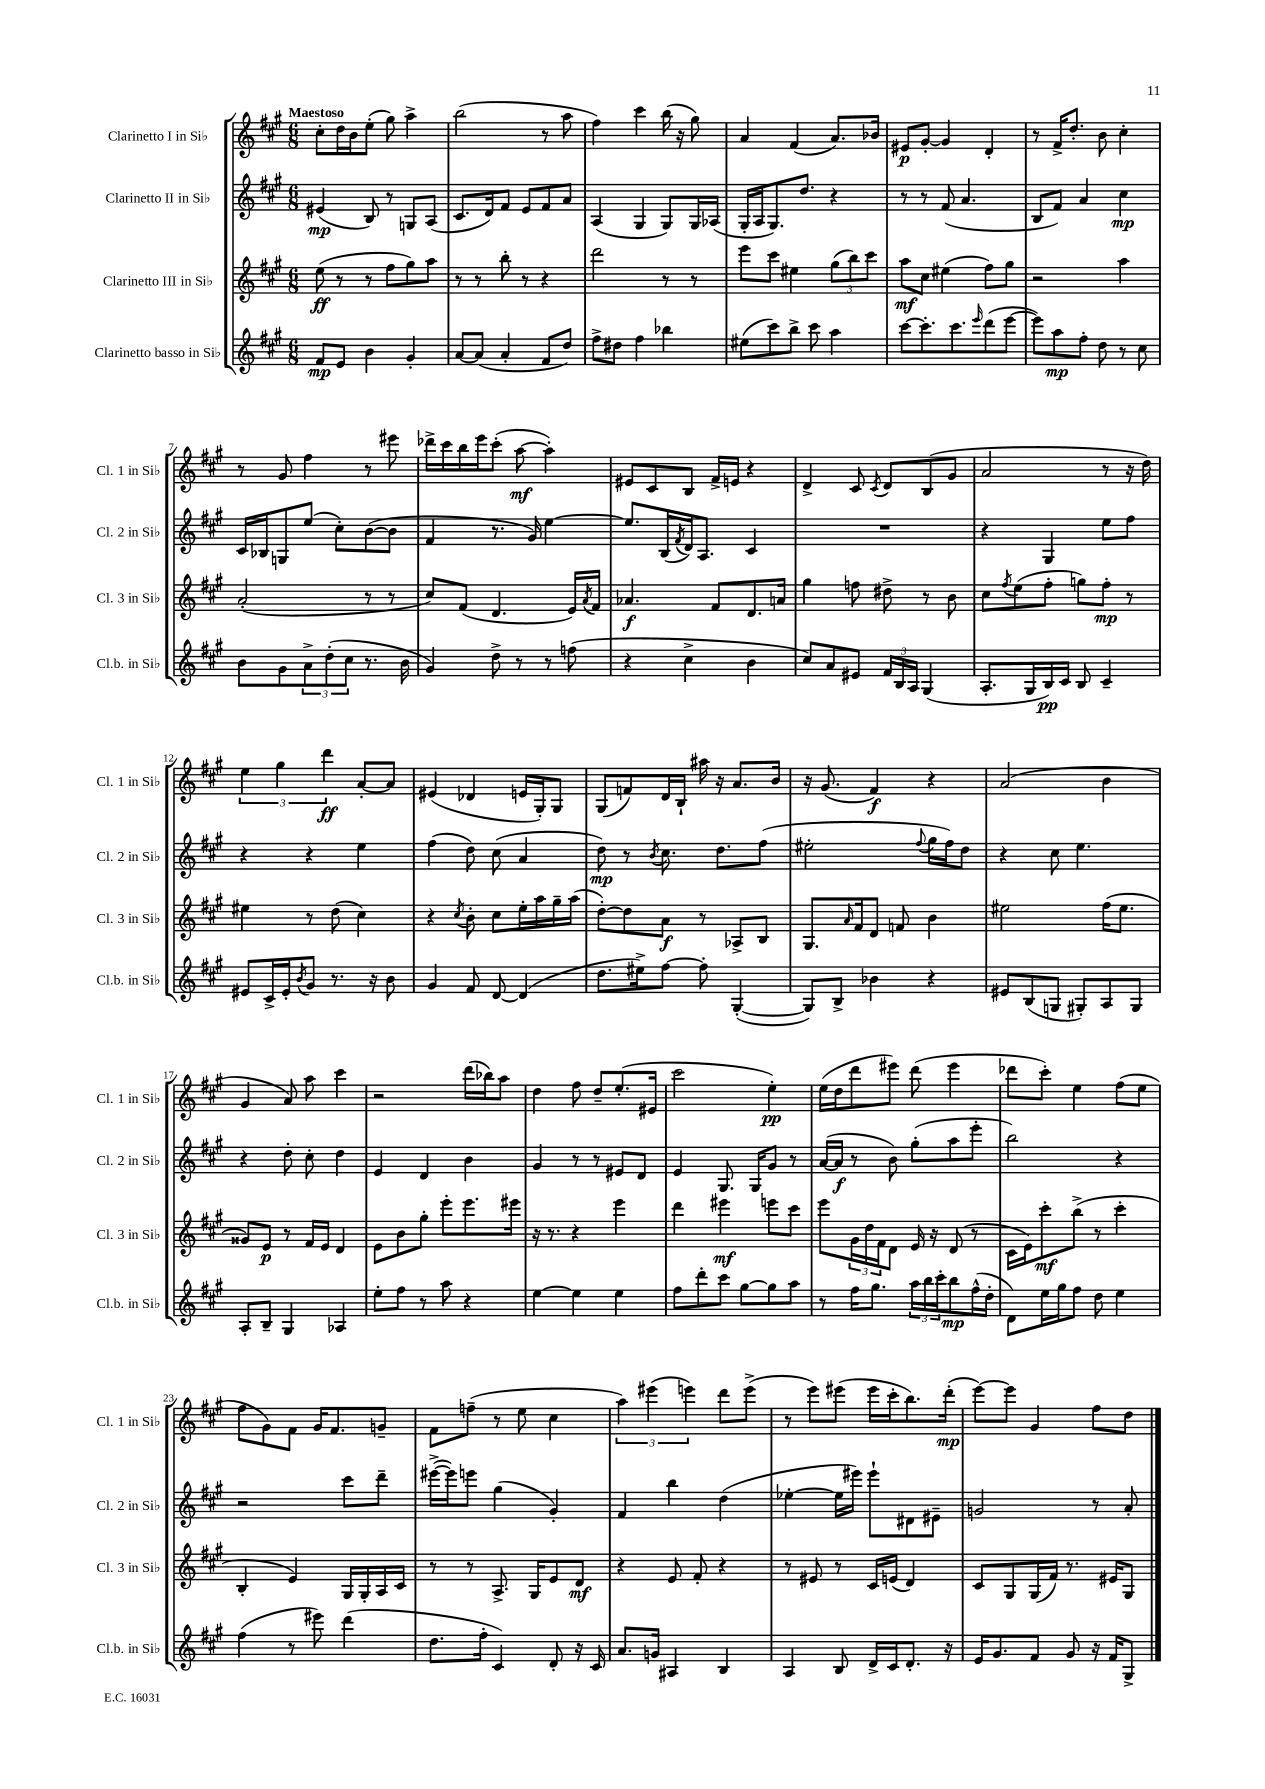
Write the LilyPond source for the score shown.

<<
\new StaffGroup <<
\new Staff = "s0" \with { instrumentName = "Clarinetto I in Sib" shortInstrumentName = "Cl. 1 in Sib" } {
    \clef treble \key a \major \numericTimeSignature \time 6/8 \tempo "Maestoso"
    cis''8-. d''16 b'16 e''8-.( gis''8) a''4-> |
    b''2( r8 a''8 |
    fis''4) cis'''4 b''16( r16 gis''8) |
    a'4 fis'4( a'8.) bes'16 |
    eis'8\p gis'8~-. gis'4 d'4-. |
    r8 fis'16-> d''8.-. b'8 cis''4-. |
    r8 gis'8 fis''4 r8 eis'''8 |
    des'''16-> cis'''16 b''16 e'''16 cis'''8-.( a''8~\mf a''4-.) |
    eis'8 cis'8 b8 fis'16-> e'16 r4 |
    d'4-> cis'8 \acciaccatura { cis'8 } d'8 b8( gis'8 |
    a'2 r8 r16 d''16) |
    \tuplet 3/2 { e''4 gis''4 d'''4\ff } a'8~-. a'8 |
    eis'4( des'4 e'16 gis16-.) gis8 |
    gis8( f'8) d'16 b16-! ais''16 r16 a'8. b'16 |
    r16 gis'8.( fis'4\f) r4 |
    a'2( b'4 |
    gis'4 a'8) a''8 cis'''4 |
    r2 d'''16( bes''16) a''8 |
    d''4 fis''8 d''8-- e''8.-.( eis'16 |
    cis'''2 e''4-.\pp) |
    e''16( d''16 d'''8 eis'''8) d'''8( eis'''4 |
    des'''8 cis'''8-.) e''4 fis''8( e''8 |
    fis''8 gis'8) fis'8 gis'16 fis'8. g'8-- |
    fis'8 f''8--( r8 e''8 cis''4 |
    \tuplet 3/2 { a''4) eis'''4( e'''4) } d'''8 e'''8->( |
    r8 e'''8) eis'''8( eis'''16 cis'''16-. b''8.) d'''16-.\mp( |
    e'''8~) e'''8 gis'4 fis''8 d''8 \bar "|." |
}
\new Staff = "s1" \with { instrumentName = "Clarinetto II in Sib" shortInstrumentName = "Cl. 2 in Sib" } {
    \clef treble \key a \major \numericTimeSignature \time 6/8
    eis'4\mp( b8) r8 g8 a8( |
    cis'8. d'16) fis'8 e'8 fis'8 a'8 |
    a4( gis4 gis8) gis16 aes16( |
    gis16-. a16 gis8.) d''8. r4 |
    r8 r8 fis'8( a'4. |
    b8 fis'8) a'4 cis''4\mp |
    cis'16 bes16 g8 e''8( cis''8-.) b'8~( b'8 |
    fis'4 r8. gis'16) e''4~ |
    e''8. b16( \acciaccatura { fis'8 } d'16) a8. cis'4 |
    R2. |
    r4 gis4 e''8 fis''8 |
    r4 r4 e''4 |
    fis''4( d''8) cis''8( a'4 |
    d''8\mp) r8 \acciaccatura { b'8 } cis''8. d''8. fis''8( |
    eis''2-. \appoggiatura { fis''8 } gis''16 fis''16) d''8 |
    r4 cis''8 e''4. |
    r4 d''8-. cis''8-. d''4 |
    e'4 d'4 b'4 |
    gis'4 r8 r8 eis'8 d'8 |
    e'4 gis8. gis16 gis'8 r8 |
    a'16~( a'16\f r8 b'8) gis''8-.( a''8 e'''8-. |
    b''2) r4 |
    r2 cis'''8 d'''8-- |
    eis'''16~->( eis'''16) e'''8 gis''4( gis'4-.) |
    fis'4 b''4 d''4( |
    ees''4~-. ees''16 eis'''16) eis'''8-! dis'8 eis'8-- |
    g'2 r8 a'8-. \bar "|." |
}
\new Staff = "s2" \with { instrumentName = "Clarinetto III in Sib" shortInstrumentName = "Cl. 3 in Sib" } {
    \clef treble \key a \major \numericTimeSignature \time 6/8
    e''8\ff( r8 r8 fis''8 gis''8) a''8 |
    r8 r8 b''8-. r8 r4 |
    d'''2 r8 r8 |
    e'''8 cis'''8 eis''4 \tuplet 3/2 { gis''8( b''8) cis'''8 } |
    a''8\mf cis''8 eis''4( fis''8) gis''8 |
    r2 a''4 |
    a'2-.( r8 r8 |
    cis''8) fis'8( d'4. e'16) \acciaccatura { a'8 } fis'16 |
    aes'4.\f fis'8 d'8. a'16 |
    gis''4 f''8 dis''8-> r8 b'8 |
    cis''8 \acciaccatura { fis''8 } e''8( fis''8-. g''8) fis''8-.\mp r8 |
    eis''4 r8 d''8( cis''4) |
    r4 \acciaccatura { cis''8 } b'8-. cis''8 e''16-. a''16 gis''16-- a''16( |
    d''8~-.) d''8 a'8\f r8 aes8-> b8 |
    gis8. \grace { a'16 } fis'16 d'8 f'8 b'4 |
    eis''2 fis''16( eis''8. |
    gisis'8) e'8\p r8 fis'16 e'16 d'4 |
    e'8 b'8 gis''8-. e'''8-. e'''8. eis'''16 |
    r16 r8. r4 e'''4 |
    d'''4 eis'''4\mf e'''8 cis'''8 |
    e'''8 \tuplet 3/2 { gis'16 d''16 fis'16 } d'8 e'16 r16 d'8( r8 |
    cis'16 e'16) cis'''8-.\mf b''8->( r8 cis'''4-. |
    b4-. e'4) gis16 gis16-. a16 cis'16 |
    r8 r8 a8.-> gis16 e'8 d'8\mf |
    r4 e'8 fis'8-. r4 |
    r8 eis'8 r8 cis'16 e'16( d'4) |
    cis'8 gis8 gis16( fis'16) r8. eis'16 gis8 \bar "|." |
}
\new Staff = "s3" \with { instrumentName = "Clarinetto basso in Sib" shortInstrumentName = "Cl.b. in Sib" } {
    \clef treble \key a \major \numericTimeSignature \time 6/8
    fis'8\mp e'8 b'4 gis'4-. |
    a'8~ a'8( a'4-. fis'8 d''8) |
    fis''8-> dis''8 fis''4 bes''4 |
    eis''8( cis'''8) b''8-> cis'''8 a''4 |
    cis'''8~ cis'''8.-. cis'''8. \grace { e'''16 } d'''8( e'''8~ |
    e'''8) a''8\mp fis''8-. d''8 r8 cis''8 |
    b'8 gis'8 \tuplet 3/2 { a'8-> d''8-.( cis''8 } r8. b'16 |
    gis'4) d''8-> r8 r8 f''8( |
    r4 cis''4-> b'4 |
    cis''8) a'8 eis'8 \tuplet 3/2 { fis'16 b16 a16 } gis4( |
    a8.-. gis16 b16\pp) cis'16 b8 cis'4-- |
    eis'8 cis'16-> eis'16-. \acciaccatura { b'8 } gis'8 r8. r16 b'8 |
    gis'4 fis'8 d'8~ d'4( |
    d''8. eis''16->) fis''8~ fis''8-. gis4~-.( |
    gis8) b8-> bes'4 r4 |
    eis'8 b8( g8 gis8-.) a8 gis8 |
    a8-. b8-- gis4 aes4 |
    e''8-. fis''8 r8 a''8 r4 |
    e''4~ e''4 e''4 |
    fis''8 d'''8-. cis'''8 gis''8~ gis''8 a''8 |
    r8 fis''16 gis''8. \tuplet 3/2 { a''16 b''16 cis'''16-. } b''8\mp fis''16-^( d''16-. |
    d'8) e''16 gis''16 fis''8 d''8 e''4 |
    fis''4( r8 eis'''8) d'''4( |
    d''8. fis''16-. cis'4) d'8-. r16 cis'16 |
    a'8. g'16 ais4 b4 |
    a4 b8 d'16-> cis'16 d'8.-. r16 |
    e'16 gis'8. fis'8 gis'8 r16 fis'16 gis8-> \bar "|." |
}
>>
>>
